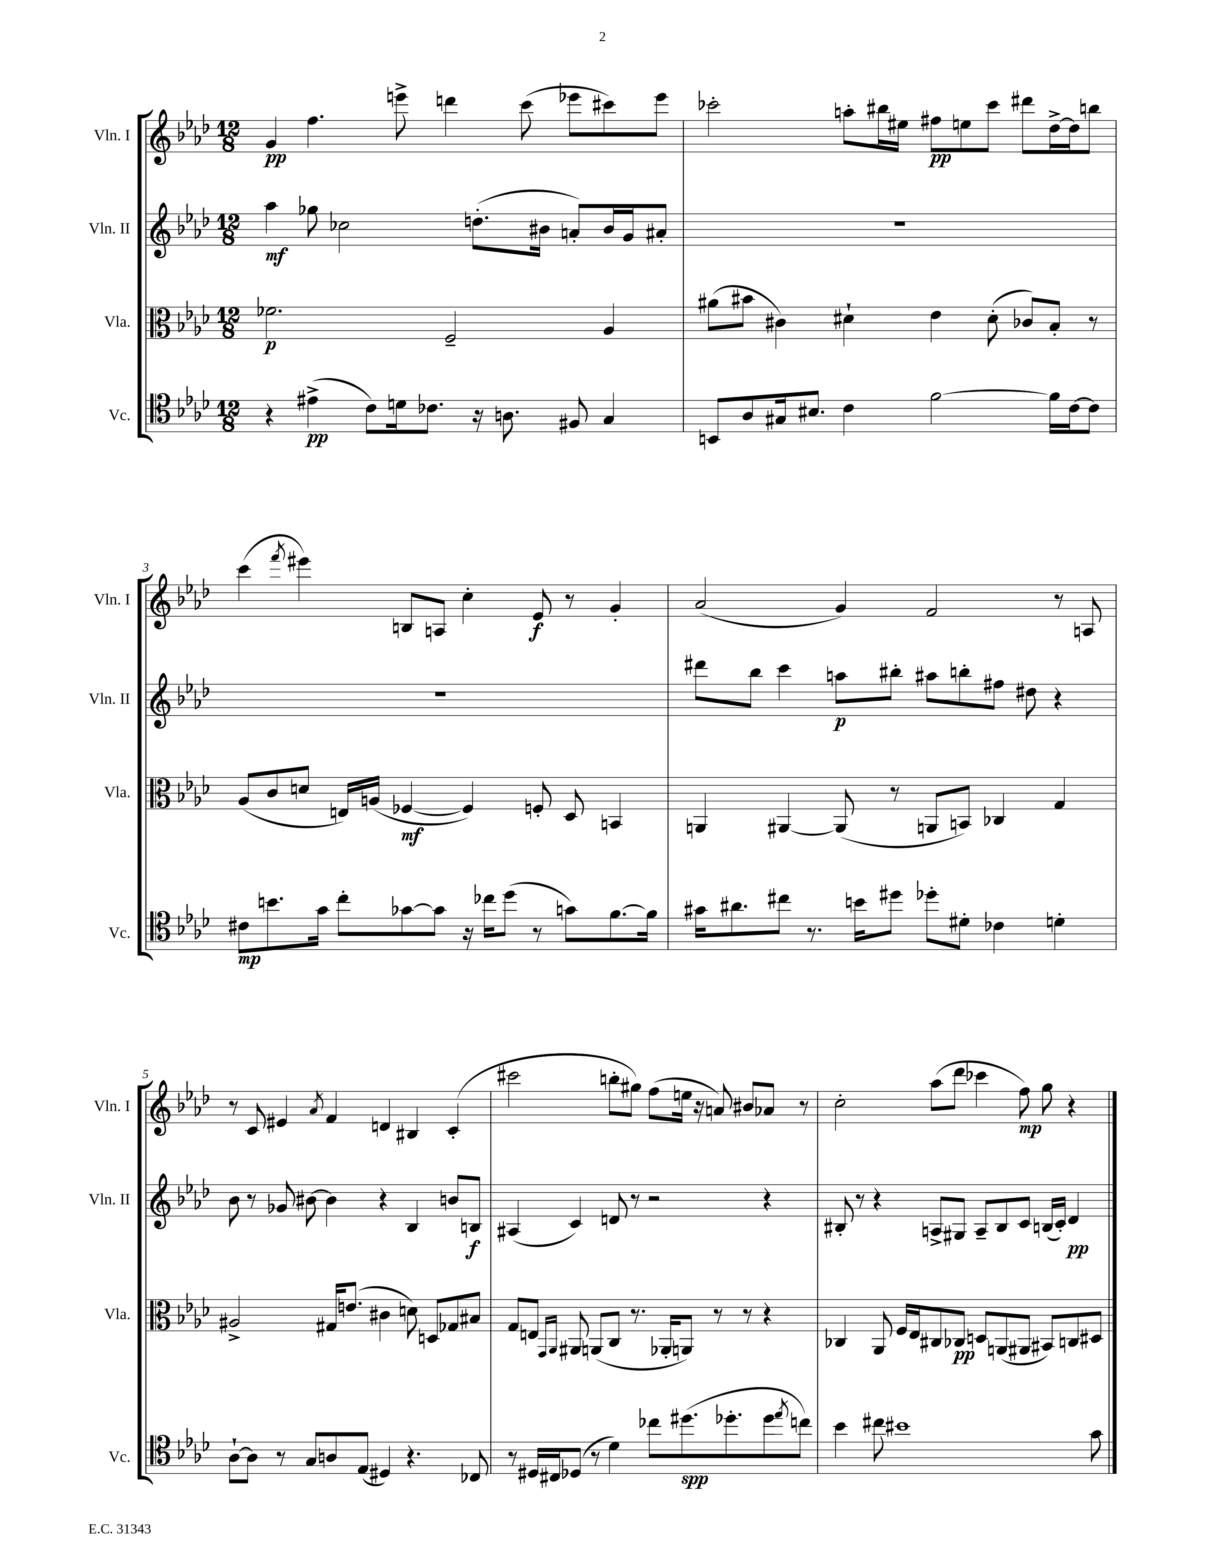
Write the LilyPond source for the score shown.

<<
\new StaffGroup <<
\new Staff = "s0" \with { instrumentName = "Vln. I" shortInstrumentName = "Vln. I" } {
    \clef treble \key aes \major \numericTimeSignature \time 12/8
    g'4\pp f''4. e'''8-> d'''4 c'''8( ees'''8 cis'''8) ees'''8 |
    ces'''2-. a''8-. bis''16 eis''16 fis''8\pp e''8 ces'''8 dis'''8 des''16~-> des''16 b''8 |
    c'''4( \acciaccatura { f'''8 } eis'''4) b8 a8 c''4-. ees'8\f r8 g'4-. |
    aes'2( g'4) f'2 r8 a8 |
    r8 c'8 eis'4 \acciaccatura { aes'8 } f'4 d'4 bis4 c'4-.( |
    cis'''2 b''8-. gis''8) f''8( e''16 r16 a'8) bis'8 aes'8 r8 |
    c''2-. aes''8( des'''8 ces'''4 f''8\mp) g''8 r4 \bar "|." |
}
\new Staff = "s1" \with { instrumentName = "Vln. II" shortInstrumentName = "Vln. II" } {
    \clef treble \key aes \major \numericTimeSignature \time 12/8
    aes''4\mf ges''8 ces''2 d''8.-.( bis'16 a'8-.) bis'16 g'16 ais'8-. |
    R1. |
    R1. |
    dis'''8 bes''8 c'''4 a''8\p bis''8-. ais''8 b''8-. fis''8 dis''8 r4 |
    bes'8 r8 ges'8 bis'8~ bis'4 r4 bes4 b'8 b8\f |
    ais4( c'4) d'8 r8 r2 r4 |
    bis8-. r8 r4 a8-> gis8 a8-- bis8 c'8 b16( c'16-.) des'4\pp \bar "|." |
}
\new Staff = "s2" \with { instrumentName = "Vla." shortInstrumentName = "Vla." } {
    \clef alto \key aes \major \numericTimeSignature \time 12/8
    fes'2.\p f2-- aes4 |
    ais'8( bis'8 cis'4) dis'4-! ees'4 dis'8-.( ces'8) bes8-. r8 |
    aes8( c'8 d'8 e16) a16( fes4~\mf fes4) f8-. des8 b,4 |
    a,4 ais,4~ ais,8( r8 a,8 b,8) ces4 g4 |
    ais2-> gis16 e'8.( cis'4 d'8) d8 ges8 bis8 |
    g8 e8 \grace { g,16 aes,16 } ais,8 a,8( c8 r8. aes,16-. a,8) r8 r8 r4 |
    ces4 aes,8 f16 ees16 cis8 ces8\pp d8 a,8( ais,8 bis,8) c8 dis8 \bar "|." |
}
\new Staff = "s3" \with { instrumentName = "Vc." shortInstrumentName = "Vc." } {
    \clef tenor \key aes \major \numericTimeSignature \time 12/8
    r4 eis'4->\pp( c'8) d'16 ces'8. r16 a8. fis8 g4 |
    b,8 aes8 gis16 bis8. c'4 f'2~ f'16 c'16~ c'8 |
    cis'8\mp b'8. g'16 c''8-. ges'8~ ges'8 r16 ces''16 des''8( r8 g'8) f'8.~ f'16 |
    gis'16 ais'8. cis''8 r8. b'16 dis''8 des''8-. dis'8-. ces'4 d'4-. |
    aes8~-! aes8 r8 g8 a8 ees8( dis4) r4. ces8 |
    r8 dis16 cis16 des8( r8 des'4) ces''8 dis''8.\spp( des''8.-. des''8 \acciaccatura { ees''8 } c''8) |
    bes'4 cis''8 bis'1 g'8 \bar "|." |
}
>>
>>
